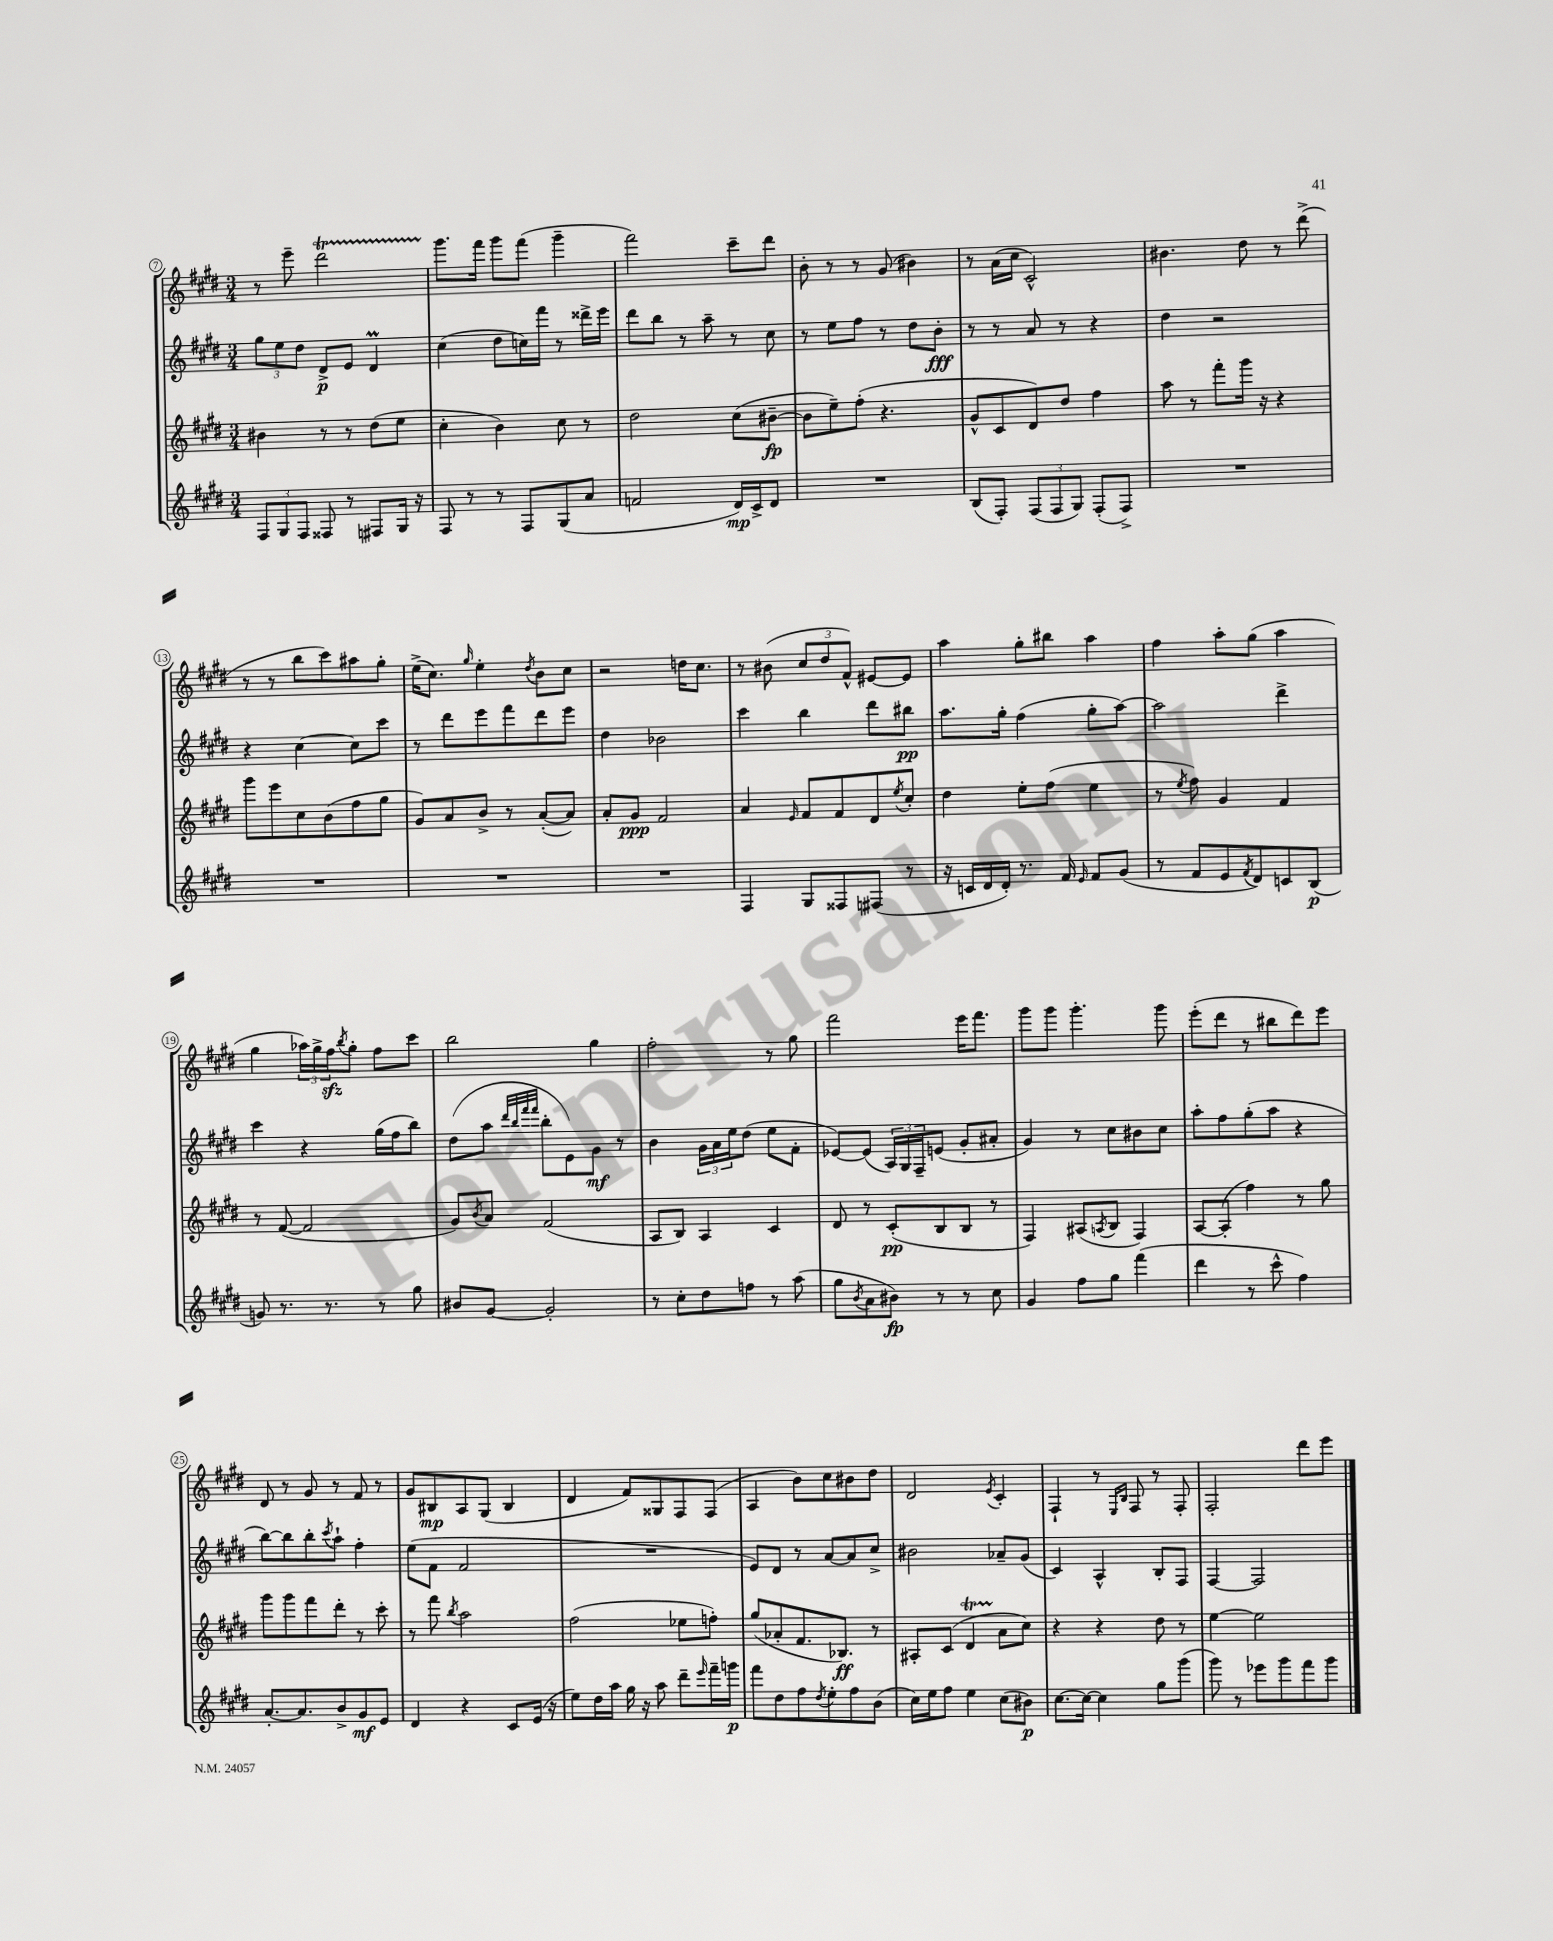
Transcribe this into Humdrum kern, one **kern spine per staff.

**kern	**kern	**kern	**kern
*staff4	*staff3	*staff2	*staff1
*clefG2	*clefG2	*clefG2	*clefG2
*k[f#c#g#d#]	*k[f#c#g#d#]	*k[f#c#g#d#]	*k[f#c#g#d#]
*M3/4	*M3/4	*M3/4	*M3/4
12F#	4b#	12gg#	8r
12G#	.	12ee	.
.	.	.	8eee~
12F#	.	12dd#	.
8F##	8r	8d#^	2ddd#
8r	8r	8e	.
8F#	(8dd#	4d#	.
16G#	8ee	.	.
16r	.	.	.
=	=	=	=
8F#	4cc#'	(4cc#	8.ggg#
8r	.	.	.
.	.	.	16fff#
8r	4b)	8dd#	8ggg#
8F#	.	16cc)	(8fff#
.	.	16fff#	.
(8G#	8cc#	8r	4ggg#~
8a	8r	16ddd##^	.
.	.	16eee	.
=	=	=	=
2f	2dd#	8ddd#	2fff#)
.	.	8bb	.
.	.	8r	.
.	.	8aa~	.
16d#)	(8cc#	8r	8ccc#~
16c#^	.	.	.
8d#	[8b#~	8cc#	8ddd#
=	=	=	=
2.r	8b#]	8r	8b'
.	8ee~)	8ee	8r
.	(8ff#'	8ff#	8r
.	4.r	8r	(8g#
.	.	8dd#	4b#)
.	.	8b'	.
=	=	=	=
(8B	8g#^^	8r	8r
8F#')	8c#	8r	(16a
.	.	.	16cc#
(12F#	8d#)	8a	2c#^^)
12F#	.	.	.
.	8dd#	8r	.
12G#)	.	.	.
(8F#'	4ff#	4r	.
8F#^)	.	.	.
=	=	=	=
2.r	8aa	4dd#	4.b#
.	8r	.	.
.	8fff#'	2r	.
.	16ggg#	.	8dd#
.	16r	.	.
.	4r	.	8r
.	.	.	(8ddd#^
=	=	=	=
2.r	8ggg#	4r	8r
.	8eee	.	8r
.	8cc#	[4cc#	8bb
.	(8b	.	8ccc#)
.	8ff#	8cc#]	8aa#
.	8gg#	8ccc#	8gg#'
=	=	=	=
2.r	8g#)	8r	(16ee^
.	.	.	8.cc#)
.	8a	8ddd#	.
.	.	.	16qqgg#
.	8b^	8eee	4ee'
.	8r	8fff#	.
.	.	.	8qdd#
.	([8a'	8ddd#	8b
.	8a])	8eee	8cc#
=	=	=	=
2.r	8a'	4dd#	2r
.	8g#	.	.
.	2f#	2b-	.
.	.	.	16dd
.	.	.	8.cc#
=	=	=	=
4F#	4a	4ccc#	8r
.	.	.	(8b#
.	16qqe	.	.
8G#	8f#	4bb	12cc#
.	.	.	12dd#
8F##	8f#	.	.
.	.	.	12f#^^)
(8F#	8d#	8ddd#	[8e#
.	8qee	.	.
8r	8cc#'	8bb#	8e#]
=	=	=	=
16r	4dd#	8.aa	4aa
16c	.	.	.
16d#	.	.	.
16d#')	.	16gg#'	.
8.r	8ee'	(4ff#	8gg#'
.	(8ff#	.	8bb#
16f#	.	.	.
16qqe	.	.	.
8f#	4ee	8gg#'	4aa
(8g#	.	[8aa)	.
=	=	=	=
8r	8r	2aa]	4ff#
.	8qee	.	.
8f#	8ff#)	.	.
8e	4g#	.	8aa'
8qf#	.	.	.
8d#)	.	.	(8gg#
8c	4f#	4ddd#^	4aa
(8B	.	.	.
=	=	=	=
8g)	8r	4ccc#	4gg#
8.r	([8f#	.	.
.	2f#]	4r	24aa-)
.	.	.	24gg#^
8.r	.	.	.
.	.	.	24ff#
.	.	.	8qbb
.	.	.	8gg#'
8r	.	(16gg#	8ff#
.	.	16ff#	.
8gg#	.	8bb)	8ccc#
=	=	=	=
8b#	8g#)	(8dd#	2bb
.	8qb	.	.
[8g#	8a	8aa	.
.	.	32qqddd#	.
.	.	32qqbb	.
.	.	32qqfff#	.
.	.	32qqfff#	.
2g#']	(2f#	8bb'	.
.	.	8e)	.
.	.	8g#	4gg#
.	.	8r	.
=	=	=	=
8r	8A	4b	2ff#'
8cc#'	8B)	.	.
8dd#	4A	24g#	.
.	.	24a	.
.	.	24ee	.
8ff	.	(8dd#	.
8r	4c#	8ee	8r
(8aa	.	8f#'	8gg#
=	=	=	=
8gg#	8d#	[8e-)	2fff#
8qb	.	.	.
8a	8r	(8e-]	.
8b#)	(8c#'	24A)	.
.	.	24G#	.
.	.	24F#~	.
8r	8B	(8e	.
8r	8B	8g#'	16eee
.	.	.	8.fff#
8cc#	8r	8a#'	.
=	=	=	=
4g#	4F#)	4g#)	8ggg#
.	.	.	8ggg#
8ff#	(8A#	8r	4.ggg#'
.	8qA	.	.
8gg#	8B	8cc#	.
(4fff#	4F#)	8b#	.
.	.	8cc#	8ggg#
=	=	=	=
4ddd#	[8A	8aa'	(8eee'
.	(8A']	8ff#	8ddd#
8r	4ff#)	(8gg#'	8r
8ccc#^^	.	8aa	8bb#
4ff#)	8r	4r	8ddd#)
.	8gg#	.	8eee
=	=	=	=
[8.a'	8ggg#	[8bb)	8d#
.	8ggg#	8bb]	8r
8.a]	.	.	.
.	8fff#	8bb'	8g#
.	.	8qccc#	.
8b^	8ddd#'	8aa`	8r
8g#	8r	4ff#'	8f#
8e	8ccc#'	.	8r
=	=	=	=
4d#	8r	(8ee	8g#
.	8fff#	8f#	8B#
.	8qbb	.	.
4r	2aa	2f#	8A
.	.	.	(8G#
8c#	.	.	4B#
(16e	.	.	.
16r	.	.	.
=	=	=	=
8ee)	(2ff#	2.r	4d#
16dd#	.	.	.
16aa	.	.	.
16gg#	.	.	8f#)
16r	.	.	.
8aa	.	.	8G##
8ddd#~	8ee-	.	8F#
16qqeee	.	.	.
16fff#~	8ff')	.	(8F#
16ggg	.	.	.
=	=	=	=
8fff#	(8gg#	8e)	4A
8dd#	8a-'	8d#	.
8ff#	8.f#	8r	8b)
8qdd#	.	.	.
8ee'	.	[8a	8cc#
.	8.B-)	.	.
8ff#	.	8a]	8b#
(8b	8r	8cc#^	8dd#
=	=	=	=
16cc#)	8A#'	2b#	2d#
16ee	.	.	.
8ff#	(8c#	.	.
4ee	4d#	.	.
.	.	.	8qe
(8cc#	8a	8a-~	4c#'
8b#)	8cc#)	(8g#	.
=	=	=	=
[8.cc#	4r	4c#)	4F#`
16cc#_	.	.	.
4cc#]	4r	4A^^	8r
.	.	.	16qqE
.	.	.	16qqB
.	.	.	8F#
8gg#	8dd#	8B'	8r
(8ggg#	8r	8F#	8F#'
=	=	=	=
8ggg#)	[4ee	[4F#	2F#'
8r	.	.	.
8eee-	2ee]	2F#]	.
8ggg#	.	.	.
8fff#	.	.	8ddd#
8ggg#	.	.	8eee
==	==	==	==
*-	*-	*-	*-
